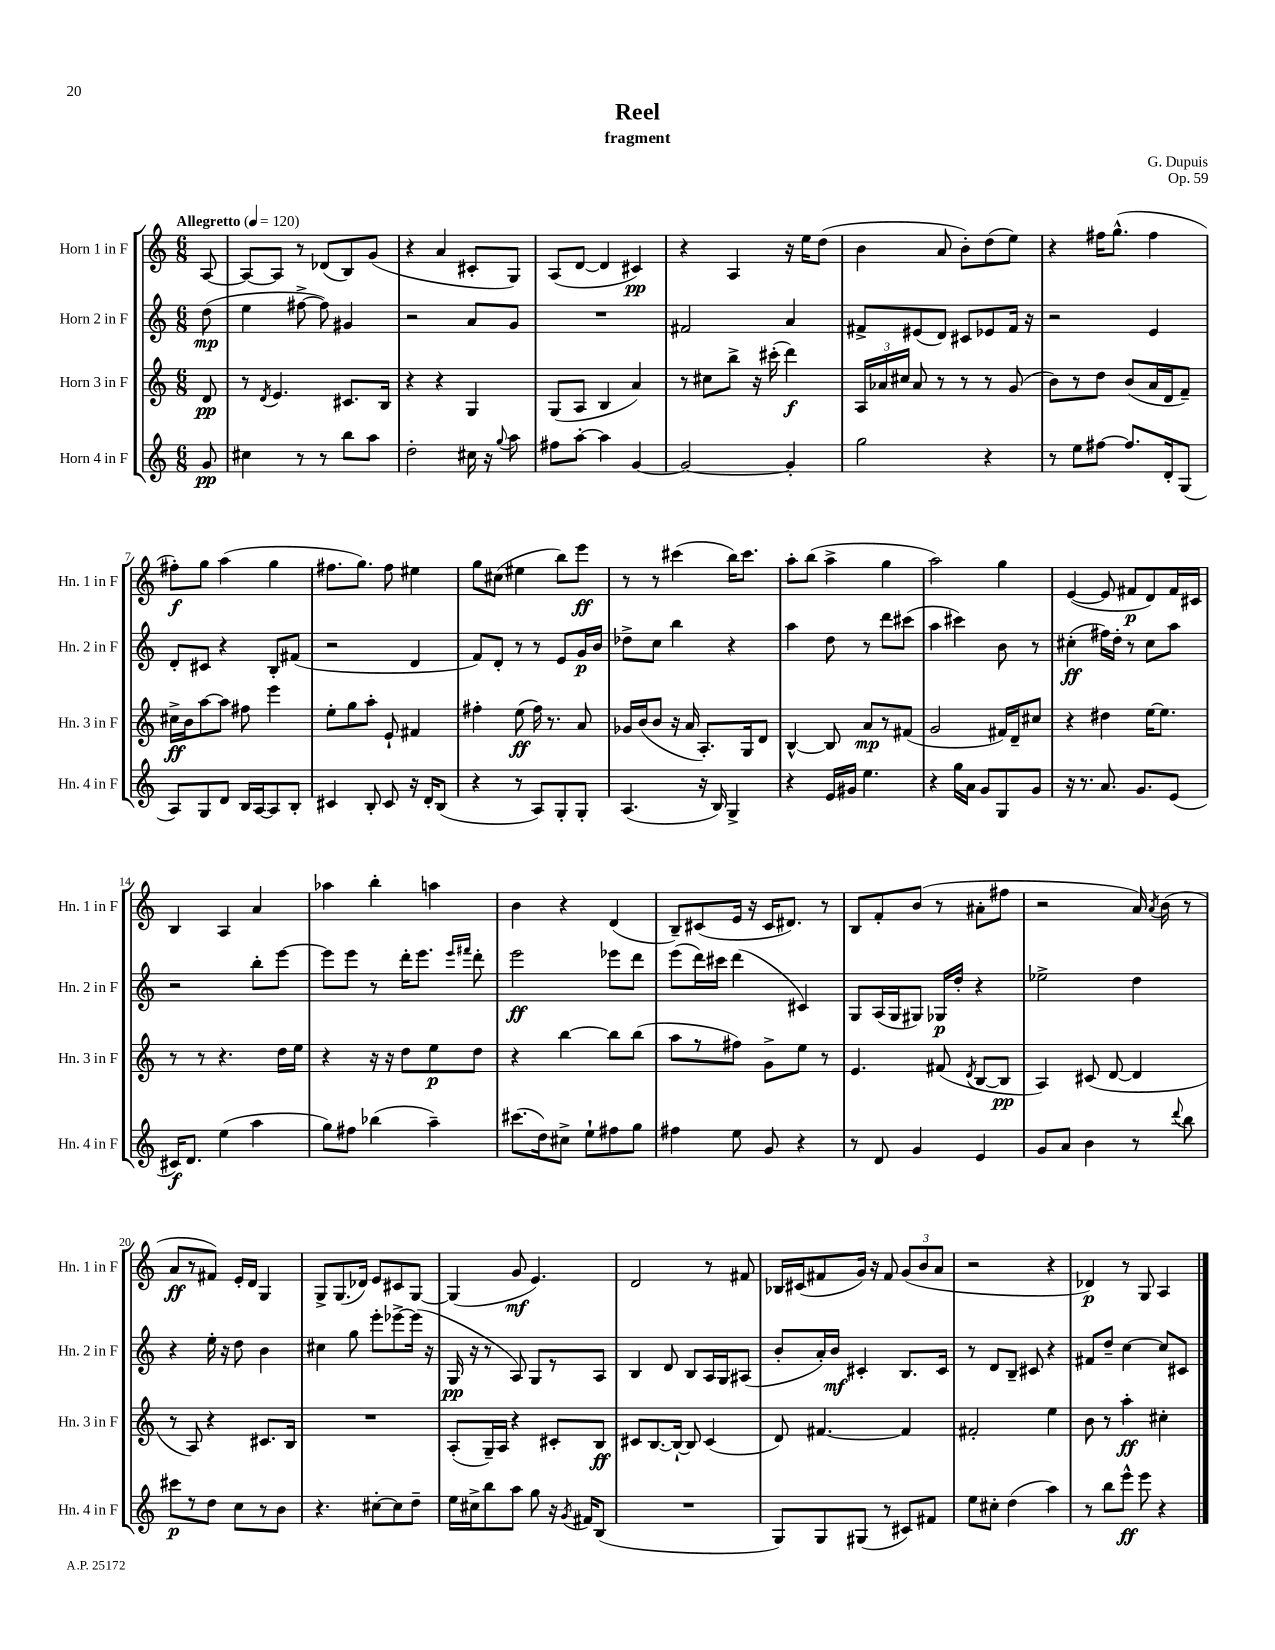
\header { title = "Reel" composer = "G. Dupuis" subtitle = "fragment" opus = "Op. 59" }
<<
\new StaffGroup <<
\new Staff = "s0" \with { instrumentName = "Horn 1 in F" shortInstrumentName = "Hn. 1 in F" } {
    \clef treble \key c \major \numericTimeSignature \time 6/8 \partial 8 \tempo "Allegretto" 4 = 120
    \autoBeamOff a8~ |
    a8[~ a8] r8 des'8[( b8) g'8]( |
    r4 a'4 cis'8[-. g8]) |
    a8[( d'8]~ d'4 cis'4\pp) |
    r4 a4 r16 e''16[ d''8]( |
    b'4 a'8 b'8[-.) d''8( e''8]) |
    r4 fis''16[ g''8.]-^( fis''4 |
    fis''8[-.\f) g''8] a''4( g''4 |
    fis''8.[ g''8.]) fis''8 eis''4 |
    g''8[ cis''8]( eis''4 b''8[) e'''8]\ff |
    r8 r8 cis'''4( b''16[) cis'''8.] |
    a''8[-. b''8]( a''4-> g''4 |
    a''2) g''4 |
    e'4~( e'8 fis'8[\p d'8) fis'16 cis'16] |
    b4 a4 a'4 |
    aes''4 b''4-. a''4 |
    b'4 r4 d'4( |
    b8[--) cis'8( e'16] r16 cis'16[ dis'8.]) r8 |
    b8[ f'8-. b'8]( r8 ais'8[-. fis''8] |
    r2 a'16) \acciaccatura { a'8 } b'16( r8 |
    a'8[\ff r8 fis'8]) e'16[-. d'16] g4 |
    g8[-> g8.( des'16]) e'8[ cis'8 g8]~ |
    g4( g'8\mf e'4.) |
    d'2 r8 fis'8 |
    bes16[ cis'16( fis'8 g'16]) r16 fis'8 \tuplet 3/2 { g'8[( b'8 a'8] } |
    r2 r4 |
    des'4\p) r8 g8 a4 \bar "|." |
}
\new Staff = "s1" \with { instrumentName = "Horn 2 in F" shortInstrumentName = "Hn. 2 in F" } {
    \clef treble \key c \major \numericTimeSignature \time 6/8 \partial 8
    \autoBeamOff d''8\mp( |
    e''4 fis''8~-> fis''8) gis'4 |
    r2 a'8[ g'8] |
    R2. |
    fis'2 a'4 |
    fis'8[-> eis'8( d'8]) cis'8[ ees'8 fis'16] r16 |
    r2 e'4 |
    d'8[-. cis'8] r4 b8[-. fis'8]( |
    r2 d'4 |
    f'8[) d'8]-. r8 r8 e'8[ g'16\p b'16] |
    des''8[-> c''8] b''4 r4 |
    a''4 d''8 r8 d'''8[ cis'''8]( |
    a''4 cis'''4) b'8 r8 |
    cis''4-.\ff( fis''16[) d''16]-. r8 cis''8[ a''8] |
    r2 b''8[-. e'''8]~ |
    e'''8[ e'''8] r8 d'''16[-. e'''8.] \grace { e'''16[ fis'''16] } d'''8-. |
    e'''2\ff ees'''8[ d'''8] |
    e'''8[( d'''16) cis'''16] d'''4( cis'4) |
    g8[ a16( g16 gis8]) ges16[\p d''16]-. r4 |
    ees''2-> d''4 |
    r4 e''16-. r16 d''8 b'4 |
    cis''4 g''8 e'''8[-. ees'''8~-> ees'''16]( r16 |
    g16\pp r16 r8 a8) g8[ r8 a8] |
    b4 d'8 b8[ a16 g16 ais8]( |
    b'8[-. a'16-.) b'16]\mf cis'4-. b8.[ cis'16] |
    r8 d'8[ b8]-- cis'8 r4 |
    fis'8[ d''8]-- c''4~ c''8[ cis'8] \bar "|." |
}
\new Staff = "s2" \with { instrumentName = "Horn 3 in F" shortInstrumentName = "Hn. 3 in F" } {
    \clef treble \key c \major \numericTimeSignature \time 6/8 \partial 8
    \autoBeamOff d'8\pp |
    r8 \acciaccatura { d'8 } e'4. cis'8.[ b16] |
    r4 r4 g4 |
    g8[( a8] b4 a'4) |
    r8 cis''8[ b''8]-> r16 cis'''16-.( d'''4\f) |
    \tuplet 3/2 { a16[ aes'16 cis''16] } aes'8 r8 r8 r8 g'8( |
    b'8[) r8 d''8] b'8[( a'16 d'16 f'8]--) |
    cis''16[->\ff b'16 a''8~ a''8] fis''8 e'''4 |
    e''8[-. g''8 a''8]-. e'8-! fis'4 |
    fis''4-. e''8\ff( fis''16) r8. a'8 |
    ges'16[ b'16( b'8] r16 a'16 a8.[-.) g16 d'8] |
    b4~-^ b8 a'8[\mp r8 fis'8]( |
    g'2 fis'16[) d'16-- cis''8] |
    r4 dis''4 e''16[~ e''8.] |
    r8 r8 r4. d''16[ e''16] |
    r4 r16 r16 d''8[ e''8\p d''8] |
    r4 b''4~ b''8[ b''8]( |
    a''8[ r8 fis''8]) g'8[-> e''8] r8 |
    e'4. fis'8( \acciaccatura { d'8 } b8[~ b8]\pp |
    a4) cis'8( d'8~ d'4 |
    r8 a8) r4 cis'8.[ b16] |
    R2. |
    a8[-.( g16--) a16] r4 cis'8[-. b8]\ff |
    cis'8[ b8.~ b16]~-! b8 cis'4( |
    d'8) fis'4.~ fis'4 |
    fis'2-. e''4 |
    b'8 r8 a''4-.\ff cis''4-. \bar "|." |
}
\new Staff = "s3" \with { instrumentName = "Horn 4 in F" shortInstrumentName = "Hn. 4 in F" } {
    \clef treble \key c \major \numericTimeSignature \time 6/8 \partial 8
    \autoBeamOff g'8\pp |
    cis''4 r8 r8 b''8[ a''8] |
    d''2-. cis''16 r16 \appoggiatura { g''8 } a''8 |
    fis''8[ a''8]~-. a''4 g'4~ |
    g'2~ g'4-. |
    g''2 r4 |
    r8 e''8[ fis''8]~ fis''8.[ d'16-. g8]( |
    a8[) g8 d'8] b16[ a16~ a8 b8]-. |
    cis'4 b8-. cis'8 r16 d'16[-. b8]( |
    r4 r8 a8[) g8-. g8]-. |
    a4.( r16 b16) g4-> |
    r4 e'16[ gis'16] e''4. |
    r4 g''16[ a'16] g'8[ g8 g'8] |
    r16 r8. a'8. g'8.[ e'8]( |
    cis'16[\f) d'8.] e''4( a''4 |
    g''8[) fis''8] bes''4( a''4--) |
    cis'''8.[( d''16) cis''8]-> e''8[-! fis''8 g''8] |
    fis''4 e''8 g'8 r4 |
    r8 d'8 g'4 e'4 |
    g'8[ a'8] b'4 r8 \appoggiatura { d'''8 } b''8 |
    cis'''8[\p r8 d''8] c''8[ r8 b'8] |
    r4. cis''8[~-. cis''8 d''8]-- |
    e''16[ cis''16-> b''8 a''8] g''8 r16 \acciaccatura { g'8 } fis'16[ b8]( |
    R2. |
    g8[) g8 gis8]( r8 cis'8[) fis'8] |
    e''8[ cis''8]-. d''4( a''4) |
    r8 b''8[ e'''8]-^\ff e'''8 r4 \bar "|." |
}
>>
>>
